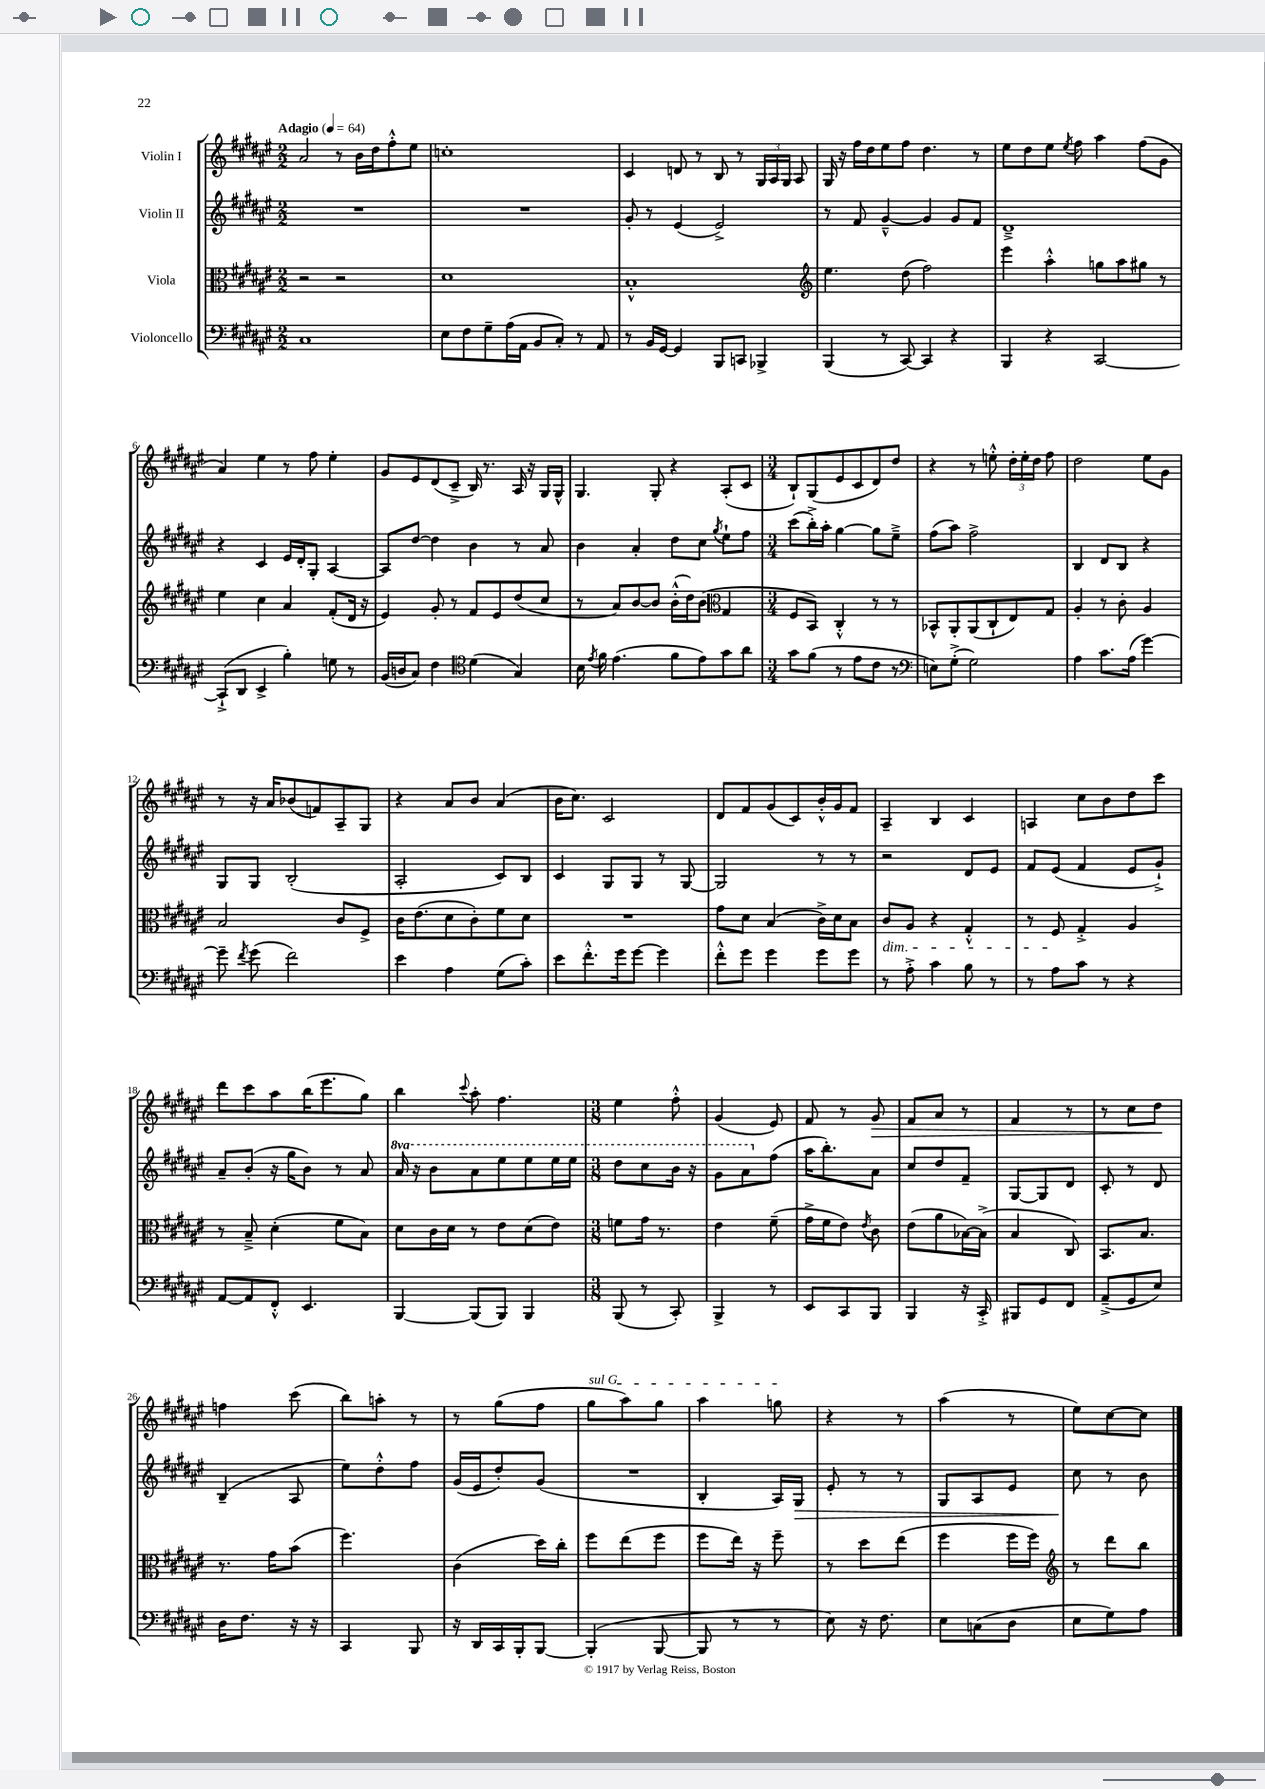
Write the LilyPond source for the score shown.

<<
\new StaffGroup <<
\new Staff = "s0" \with { instrumentName = "Violin I" } {
    \clef treble \key fis \major \numericTimeSignature \time 2/2 \tempo "Adagio" 4 = 64
    \autoBeamOff ais'2 r8 b'16[ dis''16 fis''8-.-^ eis''8] |
    c''1-. |
    cis'4 d'8 r8 b8 r8 \tuplet 3/2 { gis16[ ais16 gis16] } ais8 |
    gis16 r16 fis''16[ dis''16 eis''8 fis''8] dis''4. r8 |
    eis''8[ dis''8 eis''8] \acciaccatura { eis''8 } fis''8 ais''4 fis''8[( gis'8] |
    ais'4) eis''4 r8 fis''8 eis''4-. |
    gis'8[ eis'8 dis'8( cis'8]---> b16) r8. ais16 r16 gis16[ gis16]-^ |
    gis4. gis8-. r4 ais8[-.( cis'8] |
    \numericTimeSignature \time 3/4 b8[-!) gis8( eis'8 cis'8 dis'8) dis''8] |
    r4 r8 e''8-.-^ \tuplet 3/2 { dis''16[-. e''16-. dis''16] } fis''8 |
    dis''2 eis''8[ gis'8] |
    r8 r16 ais'16[ bes'8( f'8) ais8-- gis8] |
    r4 ais'8[ b'8] ais'4( |
    b'16[ cis''8.]) cis'2 |
    dis'8[ fis'8 gis'8( cis'8) b'16-.-^ gis'16 fis'8] |
    ais4-- b4 cis'4 |
    a4 cis''8[ b'8 dis''8 cis'''8] |
    dis'''8[ cis'''8 ais''8 b''16( eis'''8. gis''8]) |
    b''4 \appoggiatura { cis'''8 } ais''8-. fis''4. |
    \numericTimeSignature \time 3/8 eis''4 fis''8-.-^ |
    gis'4( eis'8) |
    fis'8 r8 gis'8\> |
    fis'8[ ais'8] r8 |
    fis'4 r8 |
    r8 cis''8[ dis''8]\! |
    f''4 cis'''8( |
    b''8[) a''8]-. r8 |
    r8 gis''8[( fis''8] |
    \once \override TextSpanner.bound-details.left.text = \markup { \italic "sul G" } gis''8[\startTextSpan ais''8) gis''8] |
    ais''4 g''8\stopTextSpan |
    r4 r8 |
    ais''4( r8 |
    eis''8[) cis''8~ cis''8] \bar "|." |
}
\new Staff = "s1" \with { instrumentName = "Violin II" } {
    \clef treble \key fis \major \numericTimeSignature \time 2/2 \set Staff.ottavationMarkups = #ottavation-simple-ordinals
    \autoBeamOff R1 |
    R1 |
    gis'8-. r8 eis'4( eis'2->) |
    r8 fis'8 gis'4~---^ gis'4 gis'8[ fis'8] |
    dis'1---> |
    r4 cis'4 eis'16[ dis'16-. gis8]-. ais4~ |
    ais8[ dis''8]~ dis''4 b'4 r8 ais'8 |
    b'4 ais'4-. dis''8[ cis''8] \acciaccatura { gis''8 } eis''8[-! fis''8] |
    \numericTimeSignature \time 3/4 cis'''8[( b''16-.->) ais''16]-. gis''4~ gis''8[ eis''8]---> |
    fis''8[( ais''8]) fis''2-> |
    b4 dis'8[ b8] r4 |
    gis8[ gis8] b2-.( |
    ais2-. cis'8[) b8] |
    cis'4 gis8[ gis8] r8 gis8~ |
    gis2 r8 r8 |
    r2 dis'8[ eis'8] |
    fis'8[ eis'8]( fis'4 eis'8[ gis'8]-!->) |
    ais'8[-- b'8]-.( r16 gis''16[ b'8]) r8 ais'8 |
    \ottava #1 ais''16 r16 b''8[ ais''8 eis'''8 eis'''8 eis'''16 eis'''16] |
    \numericTimeSignature \time 3/8 dis'''8[ cis'''8 b''16] r16 |
    gis''8[ ais''8 \ottava #0 fis''8]( |
    ais''16[ b''8.-.) ais'8] |
    cis''8[ dis''8 fis'8]-- |
    gis8[~ gis8 dis'8] |
    cis'8-. r8 dis'8 |
    b4--( ais8 |
    eis''8[) dis''8-.-^ fis''8] |
    gis'16[( eis'16 dis''8-.) gis'8]( |
    R4. |
    b4-. ais16[) gis16]\> |
    eis'8-. r8 r8 |
    gis8[ ais8 eis'8] |
    cis''8\! r8 b'8 \bar "|." |
}
\new Staff = "s2" \with { instrumentName = "Viola" } {
    \clef alto \key fis \major \numericTimeSignature \time 2/2
    \autoBeamOff r2 r2 |
    dis'1 |
    b1-.-^ |
    \clef treble eis''4. dis''8( fis''2) |
    eis'''4 ais''4-.-^ g''8[ ais''8 gis''8] r8 |
    eis''4 cis''4 ais'4 fis'8[-.( dis'16] r16 |
    eis'4) gis'8-. r8 fis'8[ eis'8 dis''8( cis''8] |
    r8 ais'8[) b'8~ b'8] b'16[-.-^( dis''16) b'8]( \clef alto gis4 |
    \numericTimeSignature \time 3/4 fis8[ b,8]) cis4-.-^ r8 r8 |
    bes,8[-^ ais,8-. ais,8( cis8-! eis8) gis8] |
    ais4-. r8 cis'8-. ais4 |
    b2 cis'8[ fis8]-> |
    cis'16[ eis'8.( dis'8 cis'8-.) fis'8 dis'8] |
    R2. |
    gis'8[ dis'8] b4( cis'16[->) dis'16 b8] |
    cis'8[\dim ais8] r4 gis4-.-^ |
    r8 fis8\! gis4-.-> ais4 |
    r8 b8---> dis'4-.( fis'8[ b8]) |
    dis'8[ cis'16 dis'16] r8 eis'8[ dis'8( eis'8]) |
    \numericTimeSignature \time 3/8 f'8[ gis'16] r8. |
    eis'4 fis'8--( |
    gis'16[-> fis'16 eis'8]) \acciaccatura { eis'8 } cis'8 |
    eis'8[( ais'8 bes16~) bes16]->( |
    b4 cis8) |
    b,8.[ b8.] |
    r8. gis'16[ b'8]( |
    fis''4.) |
    cis'4( dis''16[) cis''16]-. |
    fis''8[ eis''8( fis''8] |
    fis''8[ eis''16]) r16 fis''8-- |
    r8 dis''8[ eis''8]( |
    fis''4 fis''16[ fis''16]) |
    \clef treble r8 dis'''8[ b''8] \bar "|." |
}
\new Staff = "s3" \with { instrumentName = "Violoncello" } {
    \clef bass \key fis \major \numericTimeSignature \time 2/2
    \autoBeamOff cis1 |
    eis8[ fis8 gis8-- ais16( ais,16] b,8[ cis8]-.) r8 ais,8 |
    r8 b,16[ gis,16]~ gis,4 b,,8[ c,8] bes,,4-> |
    b,,4( r8 cis,8~) cis,4 r4 |
    b,,4 r4 cis,2~ |
    cis,8[-!->( dis,8] eis,4-> b4-.) g8 r8 |
    b,16[( d16 cis8]) fis4 \clef tenor dis'4( gis4) |
    b16 \acciaccatura { eis'8 } fis'16 eis'4.( fis'8[ eis'8) gis'8 ais'8] |
    \numericTimeSignature \time 3/4 gis'8[ fis'8]( r8 eis'8[ cis'8] r8 |
    \clef bass e8[) gis8]-.->( gis2) |
    ais4 cis'8.[ ais16]( gis'4~) |
    gis'8-- \acciaccatura { fis'8 } gis'8( fis'2) |
    eis'4 ais4 gis8[( cis'8]-.) |
    eis'8[ fis'8.-.-^ gis'16 gis'8]~ gis'4 |
    fis'8[-.-^ gis'8] gis'4 gis'8[ gis'8] |
    r8 ais8-.-> cis'4 b8 r8 |
    r8 ais8[ cis'8] r8 r4 |
    ais,8[~ ais,8 fis,8]-.-^ eis,4. |
    b,,4~ b,,8[( b,,8]) b,,4 |
    \numericTimeSignature \time 3/8 b,,8( r8 cis,8-.) |
    b,,4-> r8 |
    eis,8[ cis,8 b,,8] |
    b,,4 r16 cis,16-.-> |
    bis,,8[ gis,8 fis,8] |
    ais,8[--->( gis,8 eis8]) |
    dis16[ fis8.] r16 r16 |
    cis,4 b,,8 |
    r16 dis,16[ cis,16 b,,16-. b,,8]~ |
    b,,4-.( b,,8~ |
    b,,8 r8 r8 |
    eis8) r16 fis8. |
    eis8[ c8( dis8] |
    eis8[ gis8) ais8] \bar "|." |
}
>>
>>
